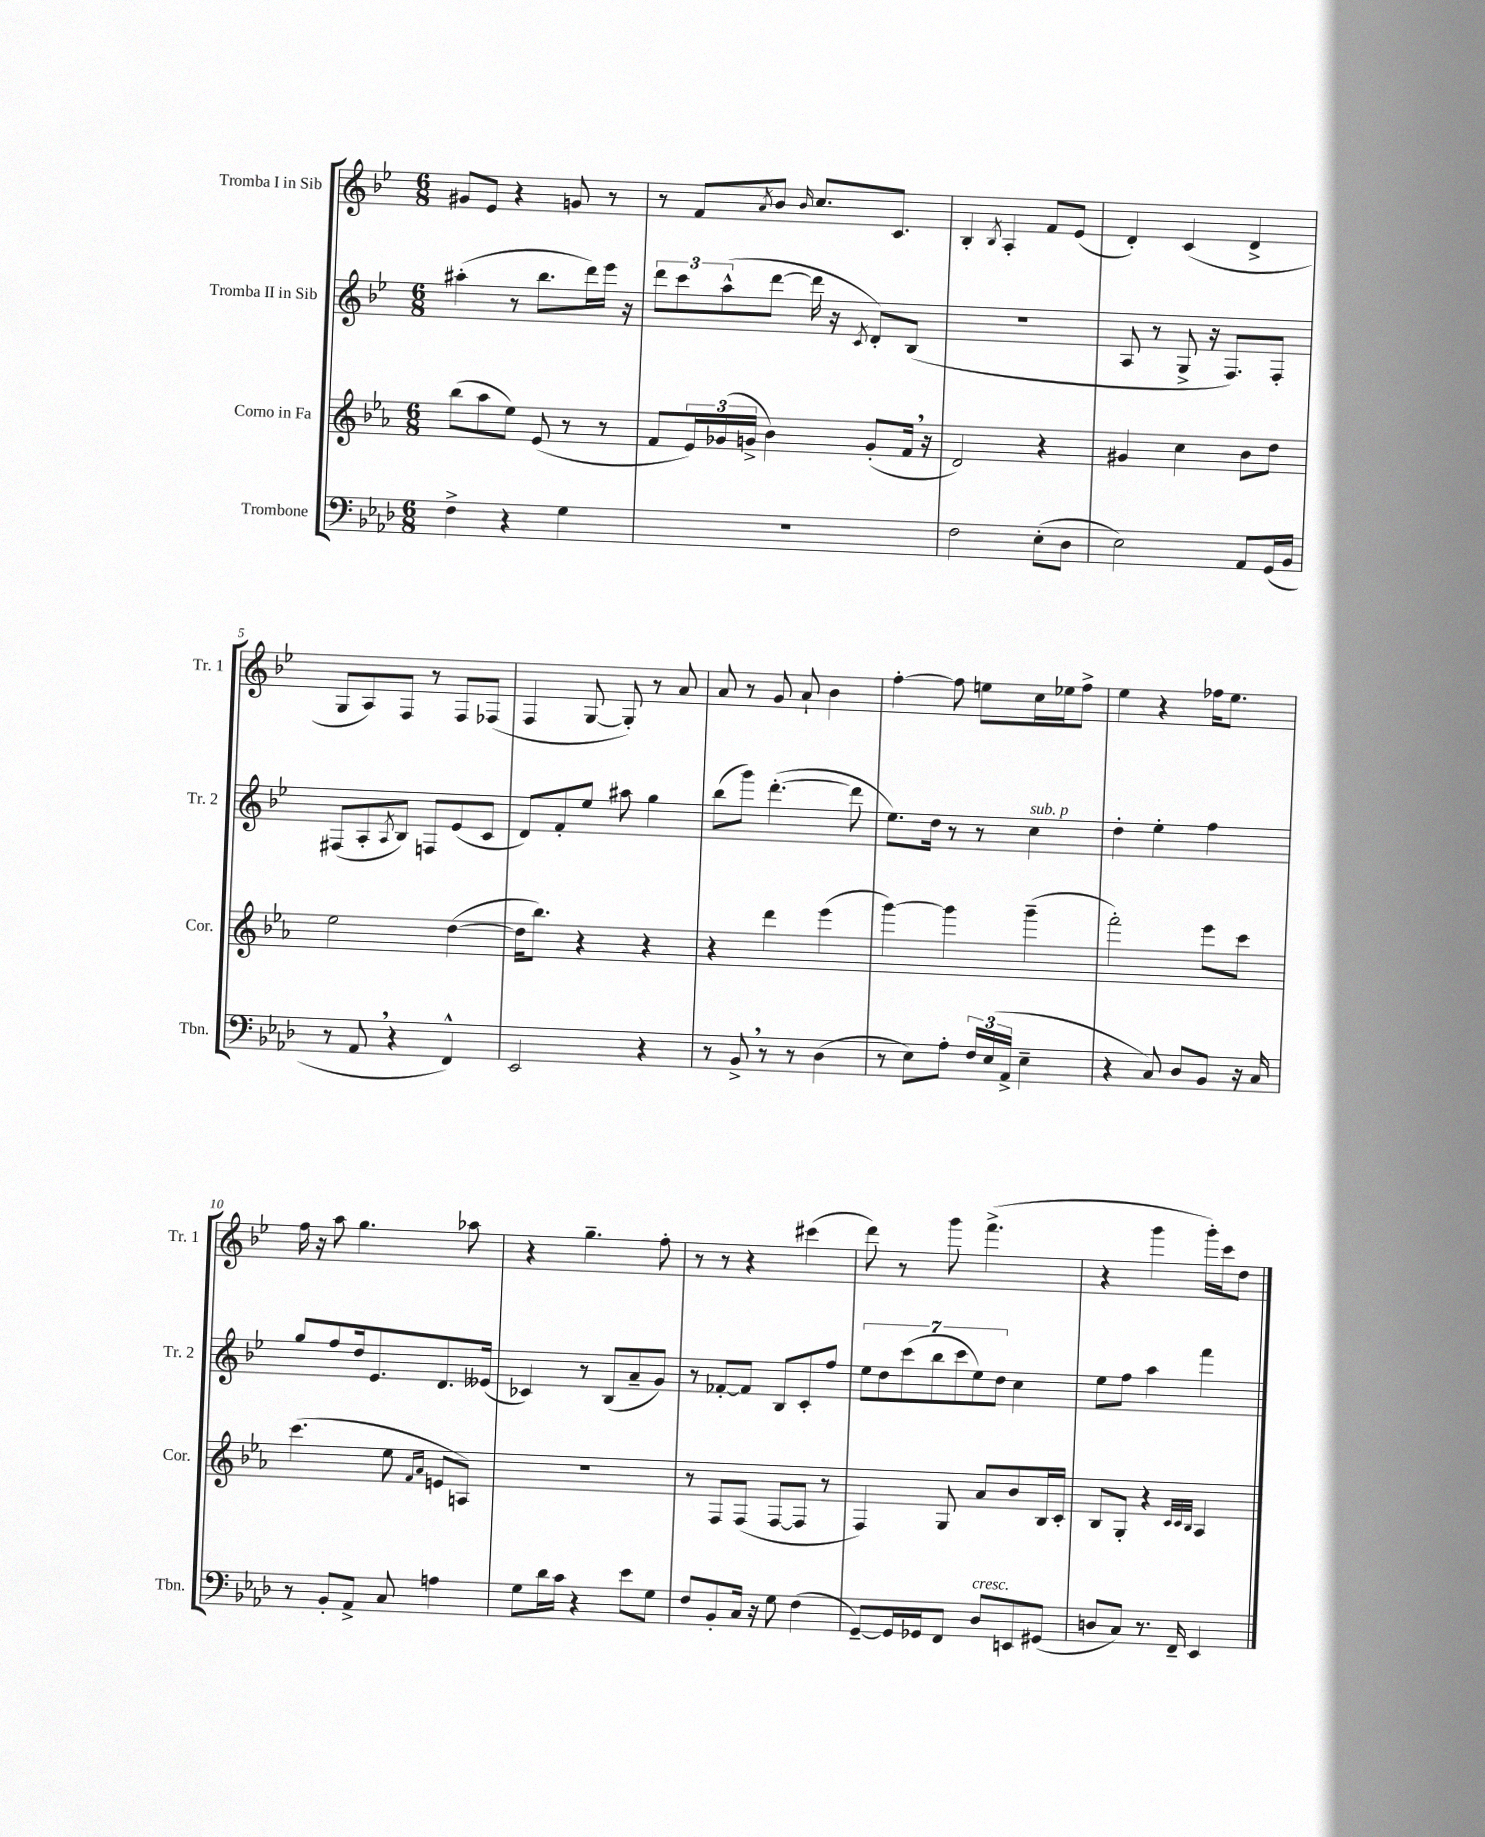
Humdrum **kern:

**kern	**kern	**kern	**kern
*staff4	*staff3	*staff2	*staff1
*clefF4	*clefG2	*clefG2	*clefG2
*k[b-e-a-d-]	*k[b-e-a-]	*k[b-e-]	*k[b-e-]
*M6/8	*M6/8	*M6/8	*M6/8
4F^	(8bb-	(4aa#'	8g#
.	8aa-	.	8e-
4r	8ee-)	8r	4r
.	(8e-	8.bb-	.
4G	8r	.	8g
.	.	16ddd)	.
.	8r	16eee-	8r
.	.	16r	.
=	=	=	=
2.r	8f	12ddd	8r
.	.	12ccc	.
.	24e-)	.	8f
.	(24g-	(12aa^^	.
.	24g^	.	.
.	.	.	8qa
.	4b-)	[8ddd	8b-
.	.	.	16qqb-
.	.	16ddd]	8.cc
.	.	16r	.
.	.	8qc	.
.	(8g'	8d')	.
.	.	.	8.c
.	16f	(8B-	.
.	16r	.	.
=	=	=	=
2F	2d)	2.r	4B-'
.	.	.	8qB-
.	.	.	4A'
(8E-'	4r	.	8f
8D-	.	.	(8e-
=	=	=	=
2E-)	4g#	8A	4d')
.	.	8r	.
.	4cc	8G^	(4c
.	.	16r	.
.	.	8.F)	.
8AA-	8b-	.	4d^
(16GG	8dd	8F'	.
16BB-	.	.	.
=	=	=	=
8r	2ee-	(8F#	8G
8AA-	.	8A'	8A)
.	.	8qA	.
4r	.	8B-)	8F
.	.	8F	8r
4FF^^)	([4dd	(8e-	8F
.	.	8c	(8F-
=	=	=	=
2EE-	16dd]	8d)	4F
.	8.bb-)	.	.
.	.	8f'	.
.	4r	8ee-	[8G
.	.	8aa#	8G'])
4r	4r	4gg	8r
.	.	.	8a
=	=	=	=
8r	4r	(8bb-	8a
8BB-^	.	8ggg)	8r
8r	4ddd	([4.ddd'	8g
8r	.	.	8a`
(4D-	(4eee-	.	4b-
.	.	8ddd]	.
=	=	=	=
8r	[4ggg)	8.ee-)	[4ff'
8E-)	.	.	.
.	.	16dd	.
8A-'	4ggg]	8r	8ff]
24F	.	8r	8ee
(24E-	.	.	.
24AA-^	.	.	.
4E-~	(4ggg~	4cc	16cc
.	.	.	16ee-
.	.	.	8ff^
=	=	=	=
4r	2fff')	4dd'	4ee-
8C)	.	4ee-'	4r
8D-	.	.	.
8BB-	8eee-	4ff	16ff-
.	.	.	8.ee-
16r	8ccc	.	.
16C	.	.	.
=	=	=	=
8r	(4.ccc	8gg	16ff
.	.	.	16r
8BB-'	.	8ff	8aa
8AA-^	.	16dd	4.gg
.	.	8.e-	.
8C	8ee-	.	.
.	16qqf	.	.
.	16qqa-	.	.
4A	8e	8.d	.
.	8A)	.	8aa-
.	.	(16e--	.
=	=	=	=
8G	2.r	4c-)	4r
16d-	.	.	.
16c	.	.	.
4r	.	8r	4.gg~
.	.	(8B-	.
8e-	.	8a~	.
8G	.	8g)	8ff'
=	=	=	=
8F	8r	8r	8r
8BB-'	8F	[8f-'	8r
16C	(8F	8f-]	4r
16r	.	.	.
8G	[8F	8B-	.
(4F	8F]	8c'	(4ccc#
.	8r	8ff	.
=	=	=	=
[8GG~)	4F)	14ee-	8ddd)
.	.	14dd	.
16GG]	.	.	8r
.	.	(14ccc	.
16GG-	.	.	.
.	.	14bb-	.
8FF	8G	.	8ggg
.	.	14ccc	.
.	.	14ee-)	.
8D-	8a-	.	(4.fff^
.	.	14dd	.
8EE	8b-	4cc	.
(8GG#	16B-	.	.
.	16c'	.	.
=	=	=	=
8D	8B-	8ee-	4r
8C)	8G'	8ff	.
8.r	4r	4aa	4ggg
16FF~	.	.	.
.	32qqc	.	.
.	32qqc	.	.
.	32qqB-	.	.
4EE-	4A-	4fff	16ggg')
.	.	.	16ccc
.	.	.	8dd
==	==	==	==
*-	*-	*-	*-
